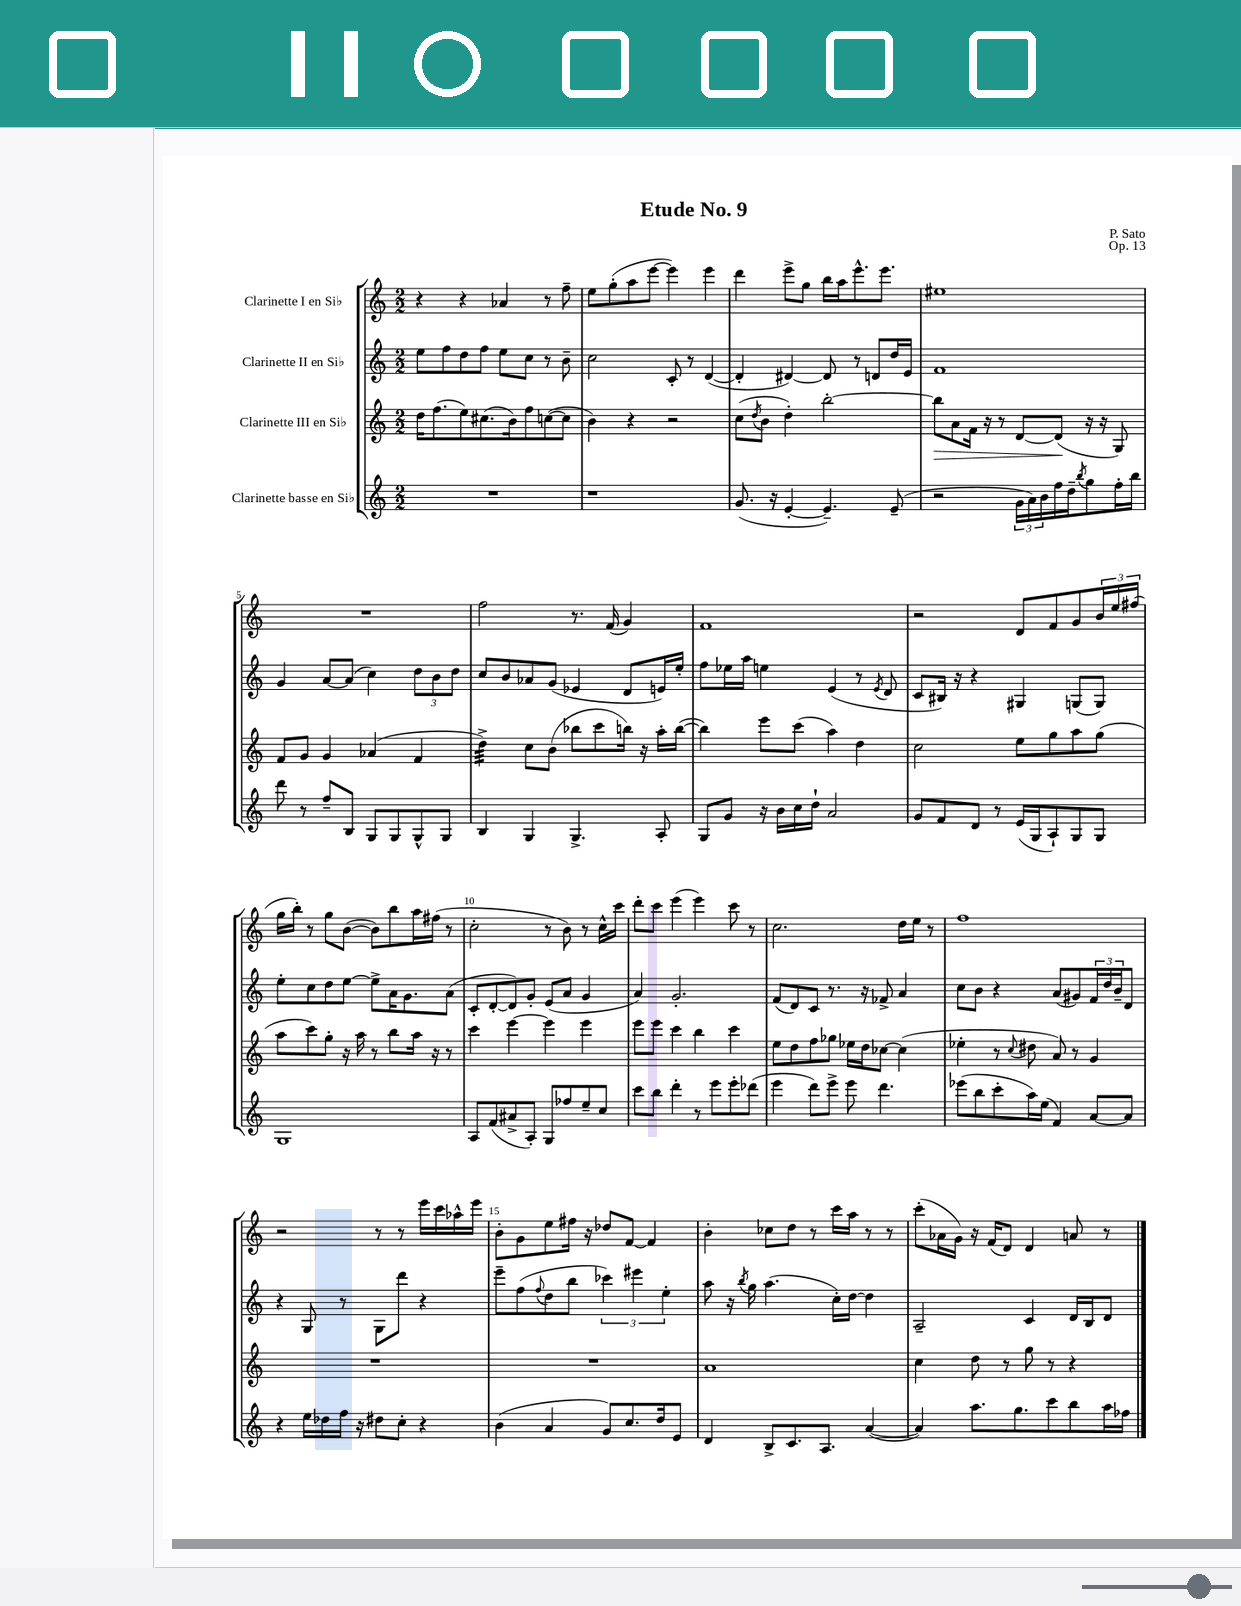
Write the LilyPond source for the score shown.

\header { title = "Etude No. 9" composer = "P. Sato" opus = "Op. 13" }
<<
\new StaffGroup <<
\new Staff = "s0" \with { instrumentName = "Clarinette I en Sib" } {
    \clef treble \key c \major \numericTimeSignature \time 2/2
    r4 r4 aes'4 r8 f''8-- |
    e''8 g''8-.( a''8 e'''8~ e'''4) e'''4 |
    d'''4 e'''8-> g''8 b''16 a''16 e'''8.-^ e'''8. |
    eis''1 |
    R1 |
    f''2 r8. f'16( g'4) |
    f'1 |
    r2 d'8 f'8 g'8 \tuplet 3/2 { b'16 e''16 fis''16( } |
    g''16 b''16-.) r8 g''8 b'8~( b'8) b''8 a''16 fis''16( r8 |
    c''2-. r8 b'8) r8 c''16-^ c'''16 |
    d'''8-. c'''8 e'''4( e'''4) c'''8 r8 |
    c''2. d''16 e''16 r8 |
    f''1 |
    r2 r8 r8 e'''16 c'''16 aes''16-^ e'''16 |
    b'8-. g'8 e''8 fis''16 r16 des''8 f'8~ f'4 |
    b'4-. ces''8 d''8 r8 c'''16 a''16 r8 r8 |
    c'''8-.( aes'16 g'16) r16 f'16( d'8) d'4 a'8 r8 \bar "|." |
}
\new Staff = "s1" \with { instrumentName = "Clarinette II en Sib" } {
    \clef treble \key c \major \numericTimeSignature \time 2/2
    e''8 f''8 d''8 f''8 e''8 c''8 r8 b'8-- |
    c''2 c'8-. r8 d'4~( |
    d'4-. dis'4~) dis'8 r8 d'8 d''16 e'16 |
    f'1 |
    g'4 a'8~ a'8( c''4) \tuplet 3/2 { d''8 b'8 d''8 } |
    c''8 b'8 aes'8 g'8( ees'4 d'8 e'16) e''16-. |
    f''8 ees''16 a''16 e''4 e'4( r8 \acciaccatura { e'8 } d'8 |
    c'8 bis16) r16 r4 gis4 g8( g8) |
    e''8-. c''8 d''8 e''8~ e''8-> a'16 g'8. a'8( |
    c'8-. d'8~-. d'8) g'8-. e'8( a'8 g'4 |
    a'4) g'2.-. |
    f'8( d'8) c'8 r8. r16 fes'8-> a'4 |
    c''8 b'8 r4 a'8( gis'8) \tuplet 3/2 { f'16 d''16 b'16-- } d'8 |
    r4 g8 r8 g8 d'''8 r4 |
    e'''8-- f''8( \appoggiatura { f''8 } d''8 b''8 \tuplet 3/2 { ces'''4) eis'''4 e''4-. } |
    a''8 r16 \acciaccatura { b''8 } g''16 a''4.( c''16-.) d''16~ d''4 |
    a2-- c'4 d'16 b16 d'8 \bar "|." |
}
\new Staff = "s2" \with { instrumentName = "Clarinette III en Sib" } {
    \clef treble \key c \major \numericTimeSignature \time 2/2
    d''16 f''8.( e''8) cis''8.( b'16) f''8 c''8~( c''8 |
    b'4) r4 r2 |
    c''8( \acciaccatura { d''8 } b'8 d''4-.) b''2~-. |
    b''8\> a'8 f'16 r16 r8 d'8~ d'8\!( r16 r16 g8) |
    f'8 g'8 g'4 aes'4( f'4 |
    d''4:32->) c''8 b'8( bes''8 c'''8 b''16) r16 a''16-. b''16~( |
    b''4) e'''8 c'''8( a''4) d''4 |
    c''2 e''8 g''8 a''8 g''8( |
    a''8 c'''8) g''8-. r16 a''16 r8 b''8 a''16 r16 r8 |
    c'''4 e'''4~ e'''4 e'''4 |
    e'''8 e'''8 c'''4 b''4 c'''4 |
    e''8 d''8 f''8 ges''8 ees''16 d''16 ces''8~ ces''4( |
    ees''4-. r8 \appoggiatura { c''8 } dis''8 a'8) r8 g'4 |
    R1 |
    R1 |
    a'1 |
    c''4 d''8 r8 g''8 r8 r4 \bar "|." |
}
\new Staff = "s3" \with { instrumentName = "Clarinette basse en Sib" } {
    \clef treble \key c \major \numericTimeSignature \time 2/2
    R1 |
    r1 |
    g'8.( r16 e'4~-. e'4.--) e'8--( |
    r2 \tuplet 3/2 { g'16 a'16) b'16 } f''16 d''16-- \acciaccatura { b''8 } g''8 f''16-. b''16 |
    d'''8 r8 f''8-- b8 g8 g8 g8-^ g8 |
    b4 g4 g4.-> a8-. |
    g8 g'8 r16 b'16 c''16 d''16-! a'2 |
    g'8 f'8 d'8 r8 e'16( g16 a8-!) g8 g8 |
    g1 |
    a8 f'8( ais'8-> a8-.) g8 fes''8 e''8-- c''8 |
    c'''8 b''8 d'''4-. r8 e'''8 e'''8-. des'''8( |
    e'''4 d'''8) e'''8-> e'''8 d'''4. |
    ees'''8( b''8 c'''8-. a''16) e''16( f'4) a'8~ a'8 |
    r4 e''16 des''16 f''16 r16 dis''8 c''8-. r4 |
    b'4( a'4 g'8) c''8. d''16 e'8 |
    d'4 b8-> c'8. a8. a'4~( |
    a'4) a''8. g''8. c'''8 b''8 a''16 fes''16 \bar "|." |
}
>>
>>
\layout { \context { \Score \override BarNumber.break-visibility = ##(#f #t #t) barNumberVisibility = #(every-nth-bar-number-visible 5) } }
